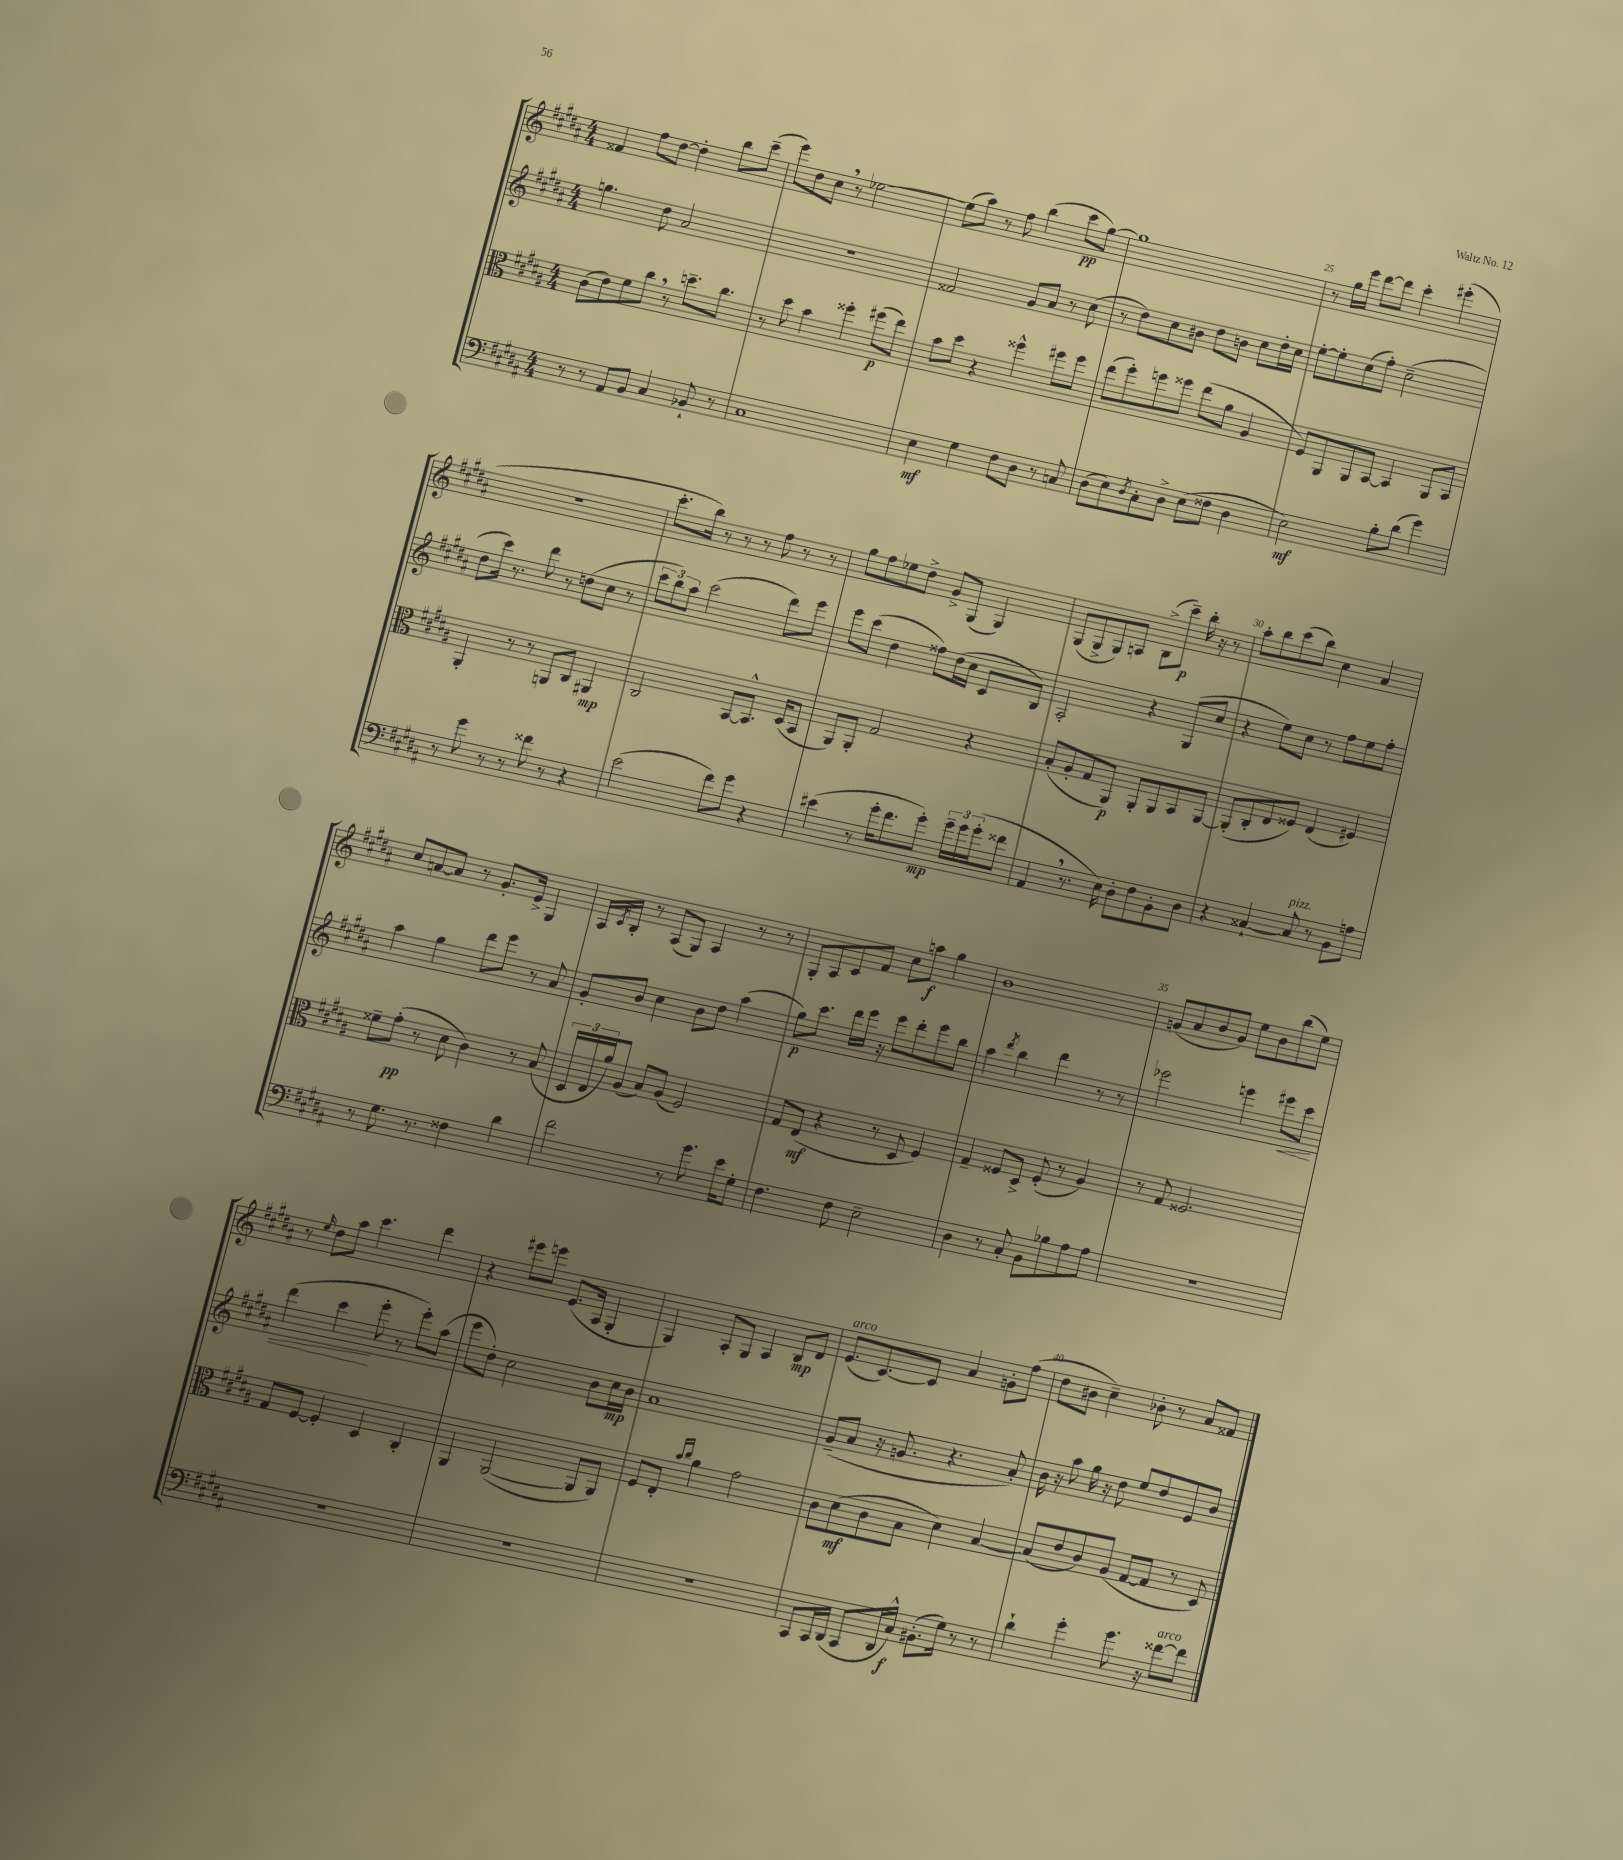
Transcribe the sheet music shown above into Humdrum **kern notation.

**kern	**dynam	**kern	**dynam	**kern	**dynam	**kern	**dynam
*part4	*part4	*part3	*part3	*part2	*part2	*part1	*part1
*staff4	*staff4	*staff3	*staff3	*staff2	*staff2	*staff1	*staff1
*clefF4	*	*clefC3	*	*clefG2	*	*clefG2	*
*k[f#c#g#d#a#]	*	*k[f#c#g#d#a#]	*	*k[f#c#g#d#a#]	*	*k[f#c#g#d#a#]	*
*M4/4	*	*M4/4	*	*M4/4	*	*M4/4	*
=21	=21	=21	=21	=21	=21	=21	=21
8r	.	(8c#\L	.	4.ggn\	.	4f##X/	.
8r	.	8e\)	.	.	.	.	.
8AA#/L	.	8f#\	.	.	.	8ff#\L	.
8BB/J	.	8cc#,\J	.	8dd#\	.	[8dd#\J	.
4C#/	.	8r	.	2a#/	.	4dd#'\]	.
.	.	8.ddn~\L	.	.	.	.	.
8BB-X`/	.	.	.	.	.	8bb\L	.
.	.	8.cc#\J	.	.	.	.	.
8r	.	.	.	.	.	(8ccc#~\J	.
=22	=22	=22	=22	=22	=22	=22	=22
1C#	.	8r	.	1r	.	8eee\L)	.
.	.	8dd#\	.	.	.	8dd#\	.
.	.	4b\	.	.	.	8cc#,\J	.
.	.	.	.	.	.	8r	.
.	.	4ff##X'\	.	.	.	[2ee-X\	.
.	.	(8ff#X\L	p	.	.	.	.
.	.	8ee\J)	.	.	.	.	.
=23	=23	=23	=23	=23	=23	=23	=23
4E\	mf	8b\L	.	2f##X/	.	(8ee-\L]	.
.	.	8dd#\J	.	.	.	8aa#\J)	.
4G#\	.	4r	.	.	.	8r	.
.	.	.	.	.	.	8ff#\	.
8F#\L	.	4ff##X^^\	.	8g#/L	.	(4bb\	.
8D#\J	.	.	.	8a#/J	.	.	.
8r	.	8ff#X\L	.	8r	.	8ccc#\L	pp
8Cn/	.	8ff#\J	.	(8cc#\	.	[8gg#\J)	.
=24	=24	=24	=24	=24	=24	=24	=24
(8D#\L	.	(8ee\L	.	8r	.	1gg#]	.
8E\)	.	8ff#'\)	.	8dd#\L)	.	.	.
8qD#/	.	.	.	.	.	.	.
8C#'\	.	8ffn\	.	8cc#\	.	.	.
8D#^\J	.	8ff##X\J	.	8b#X\J	.	.	.
(8E\L	.	(8ee\L	.	8dd#\L	.	.	.
8F##X\J	.	8a#\J	.	8bn\J	.	.	.
4D#\	.	4A#/	.	8cc#\L	.	.	.
.	.	.	.	16dd#'\L	.	.	.
.	.	.	.	16cc#\JJ	.	.	.
=25	=25	=25	=25	=25	=25	=25	=25
2E\)	mf	8F#/L)	.	[8ee'\L	.	8r	.
.	.	8AA#/	.	8ee'\]	.	16gg#\LL	.
.	.	.	.	.	.	16eee\JJ	.
.	.	8AA#/	.	(8cc#\	.	[8ddd#\L	.
.	.	[8BB/J	.	8ff#'\J)	.	8ddd#\J]	.
8B'\L	.	4BB/]	.	(2cc#~\	.	4ccc#'\	.
(8d#\J	.	.	.	.	.	.	.
4g#\)	.	8AA#/L	.	.	.	(4eee#X'\	.
.	.	8BB/J	.	.	.	.	.
!!LO:LB:g=z
=26	=26	=26	=26	=26	=26	=26	=26
8r	.	4AA#'/	.	8dd#\L	.	1r	.
8g#\	.	.	.	16ccc#\Jk)	.	.	.
.	.	.	.	8.r	.	.	.
8r	.	8r	.	.	.	.	.
8r	.	8r	.	8ddd#\	.	.	.
8f##X\	.	8AAn/L	.	8r	.	.	.
8r	.	8C#/J	.	(8ddn\L	.	.	.
4r	.	4AA#X/	mp	8cc#\J	.	.	.
.	.	.	.	8r	.	.	.
=27	=27	=27	=27	=27	=27	=27	=27
(2e\	.	2C#/	.	12ccc#\L	.	8.ccc#'\L	.
.	.	.	.	12bb\)	.	.	.
.	.	.	.	12aa#\J	.	.	.
.	.	.	.	.	.	16bb\Jk)	.
.	.	.	.	(2ccc#\	.	8r	.
.	.	.	.	.	.	8r	.
8f#\L)	.	[8BB/L	.	.	.	8r	.
8g#\J	.	8.BB^^/J]	.	.	.	8ff#\	.
4r	.	.	.	8ddd#\L)	.	8r	.
.	.	(16D#/KL	.	.	.	.	.
.	.	8BB/J	.	8eee\J	.	8r	.
=28	=28	=28	=28	=28	=28	=28	=28
(4e#X\	.	8AA#/L)	.	8eee\L	.	8gg#\L	.
.	.	8AA#'/J	.	(8ccc#\J	.	8ff#\	.
8r	.	2G#/	.	4dd#\	.	8ee-X\	.
16g#'\KL	.	.	.	.	.	8dd#^\J	.
8.f#\	.	.	.	.	.	.	.
.	.	.	.	8ff##X\L)	.	8g#^/L	.
8g#'\J)	mp	.	.	(16dd#\L	.	(8G#/J	.
.	.	.	.	16cc#\JJ	.	.	.
24g#~\LL	.	4r	.	8c#/L	.	4G#/)	.
24g#\	.	.	.	.	.	.	.
(24g#'\J	.	.	.	.	.	.	.
8f##X\J	.	.	.	8B/J)	.	.	.
=29	=29	=29	=29	=29	=29	=29	=29
4AA#,/	.	(8B'/L	.	2A#'/	.	(8G#/L	.
.	.	8A#'/	.	.	.	8G#^/	.
8.r	.	8G#/	.	.	.	8G#/)	.
.	.	8AA#/J)	p	.	.	8An/J	.
16E\)	.	.	.	.	.	.	.
8D#'\L	.	8AA#'/L	.	4r	.	(8B^\L	.
8F#\	.	8AA#/	.	.	.	8ccc#~\J)	p
8BB'\	.	8BB/	.	(8G#/L	.	16bb'\	.
.	.	.	.	.	.	16r	.
8D#\J	.	[8AA#/J	.	8cc#/J	.	8r	.
=30	=30	=30	=30	=30	=30	=30	=30
4r	.	(8AA#'/L]	.	4r	.	8aa#'\L	.
.	.	8C#'/	.	.	.	8bb\	.
[4C##X`/	.	8E/	.	8ee\L)	.	(8ccc#\	.
.	.	8F##X/J)	.	8cc#\J	.	8bb\J)	.
!LO:TX:a:i:t=pizz.	!	!	!	!	!	!	!
8C##/]	.	(4E/	.	8r	.	4cc#\	.
8r	.	.	.	8ff#\L	.	.	.
8BB\L	.	4F#X/)	.	8ee\	.	4a#/	.
8An\J	.	.	.	8ff#'\J	.	.	.
!!LO:LB:g=z
=31	=31	=31	=31	=31	=31	=31	=31
8r	.	8f##X~\L	.	4aa#\	.	8cc#/L	.
8.G#\	.	(8g#'\J	pp	.	.	[8an/	.
.	.	8r	.	4gg#\	.	8a/J]	.
8.r	.	.	.	.	.	.	.
.	.	8d#\	.	.	.	8r	.
4F##X\	.	4c#\)	.	8ddd#\L	.	8.g#'/L	.
.	.	.	.	8eee\J	.	.	.
.	.	.	.	.	.	16e^/Jk	.
4d#\	.	8r	.	8r	.	4G#/	.
.	.	(8B/	.	8a#/	.	.	.
=32	=32	=32	=32	=32	=32	=32	=32
2f#\	.	24D#/LL	.	8g#'/L	.	16A#/LL	.
.	.	24E/	.	.	.	.	.
.	.	.	.	.	.	8qc#/	.
.	.	.	.	.	.	16B'/JJ	.
.	.	24a#/J)	.	.	.	.	.
.	.	(8A#/J	.	8b/J	.	8r	.
.	.	8B/L)	.	4cc#\	.	(8A#/L	.
.	.	(8A#/J	.	.	.	8G#/J)	.
8r	.	2F#/)	.	8b\L	.	4A#/	.
8.g#\	.	.	.	8dd#\J	.	.	.
.	.	.	.	(4aa#\	.	8r	.
16e\KL	.	.	.	.	.	.	.
8G#'\J	.	.	.	.	.	8r	.
=33	=33	=33	=33	=33	=33	=33	=33
4.F#\	.	8G#/L	.	8gg#\L)	p	8G#'/L	.
.	.	(8E/J	mf	8.ccc#\J	.	8A#/	.
.	.	4r	.	.	.	8c#/	.
.	.	.	.	16ddd#\LL	.	.	.
8F#\	.	.	.	16eee\JJ	.	8f#/J	.
.	.	.	.	16r	.	.	.
2E~\	.	8r	.	8eee\L	.	8cc#\L	.
.	.	8D#/	.	8ddd#'\	.	8aan\J	f
.	.	4F#/)	.	8eee\	.	4gg#\	.
.	.	.	.	8bb\J	.	.	.
=34	=34	=34	=34	=34	=34	=34	=34
4D#\	.	4G#~/	.	4aa#\	.	1b	.
.	.	.	.	8qddd#/	.	.	.
8r	.	8F##X/L	.	4bb\	.	.	.
8C#'/	.	8D#^/J	.	.	.	.	.
8BB\L	.	(8F##'/	.	4ddd#\	.	.	.
8B-X\	.	8r	.	.	.	.	.
8A#\	.	4A#/)	.	8r	.	.	.
8A#\J	.	.	.	8r	.	.	.
=35	=35	=35	=35	=35	=35	=35	=35
1r	.	8r	.	2eee-X\	.	(8gn/L	.
.	.	8G#/	.	.	.	8a#/	.
.	.	2.F##X/	.	.	.	8b/	.
.	.	.	.	.	.	8g/J)	.
.	.	.	.	4eeen\	.	8ee\L	.
.	.	.	.	.	.	8b\	.
!	!	!	!	!	!LO:HP:b	!	!
.	.	.	.	8eee#X\L	<	(8bb\	.
.	.	.	.	8ccc#\J	.	8ee\J)	.
!!LO:LB:g=z
=36	=36	=36	=36	=36	=36	=36	=36
1r	.	8G#/L	.	(4ddd#\	.	8r	.
.	.	.	.	.	.	16qqee/	.
.	.	[8F#/J	.	.	.	8dd#\L	.
.	.	4F#'/]	.	4ccc#\	.	8aa#\J	.
.	.	.	.	.	.	4.ccc#\	.
.	.	4D#/	.	8eee'\	[	.	.
.	.	.	.	8r	.	.	.
.	.	4C#'/	.	8eee'\L)	.	4ddd#\	.
.	.	.	.	(8aa#\J	.	.	.
=37	=37	=37	=37	=37	=37	=37	=37
1r	.	4AA#/	.	8eee\L	.	4r	.
.	.	.	.	8dd#'\J)	.	.	.
.	.	([2AA#/	.	2cc#\	.	8eee#X\L	.
.	.	.	.	.	.	8eeen\J	.
.	.	.	.	.	.	(8.e/L	.
.	.	.	.	.	.	16A#/Jk	.
.	.	8AA#/L]	.	8b\L	.	4G#'/	.
.	.	8AA#/J)	.	16cc#\L	mp	.	.
.	.	.	.	16b\JJ	.	.	.
=38	=38	=38	=38	=38	=38	=38	=38
1r	.	8F#/L	.	1a#	.	4G#/)	.
.	.	8E'/J	.	.	.	.	.
.	.	16qqb/LL	.	.	.	.	.
.	.	16qqcc#/JJ	.	.	.	.	.
.	.	4a#\	.	.	.	8A#'/L	.
.	.	.	.	.	.	8G#/J	.
.	.	2g#\	.	.	.	4A#/	.
.	.	.	.	.	.	8B/L	mp
.	.	.	.	.	.	8d#/J	.
=39	=39	=39	=39	=39	=39	=39	=39
!	!	!	!	!	!	!LO:TX:a:i:t=arco	!
8CC#/L	.	8c#\L	.	(8g#~/L	.	(8.e/L	.
16CC#/L	.	(8d#\	mf	8a#/J	.	.	.
(16DD#/JJ	.	.	.	.	.	[8.c#/)	.
8CC#/L	.	8c#\	.	16r	.	.	.
.	.	.	.	8.gn/	.	.	.
16DD#/L	.	8B\J	.	.	.	8c#/J]	.
16C#^^/JJ)	f	.	.	.	.	.	.
(8.BB#X'\L	.	4d#\)	.	4.r	.	4a#/	.
16G#\Jk)	.	.	.	.	.	.	.
8r	.	[4B/	.	.	.	8gn'\L	.
8r	.	.	.	8a#'/)	.	(8ff#\J	.
=40	=40	=40	=40	=40	=40	=40	=40
4d#`\	.	(8B/L]	.	16b\	.	8dd#\L	.
.	.	.	.	16r	.	.	.
.	.	8e/	.	8aa#\	.	8b#X\J	.
4g#'\	.	8c#/)	.	16gg#\	.	4cc#~\)	.
.	.	.	.	16r	.	.	.
.	.	(8A#/J	.	8dd#\	.	.	.
8.g#\	.	[8G#/L	.	8ee/L	.	8b-X'\	.
.	.	8G#/J]	.	8dd#/	.	8r	.
16r	.	.	.	.	.	.	.
!LO:TX:a:i:t=arco	!	!	!	!	!	!	!
[8f##X\L	.	8r	.	8e/	.	8a#/L	.
8f##\J]	.	8D#/)	.	8b/J	.	8f##X/J	.
==	==	==	==	==	==	==	==
*-	*-	*-	*-	*-	*-	*-	*-
